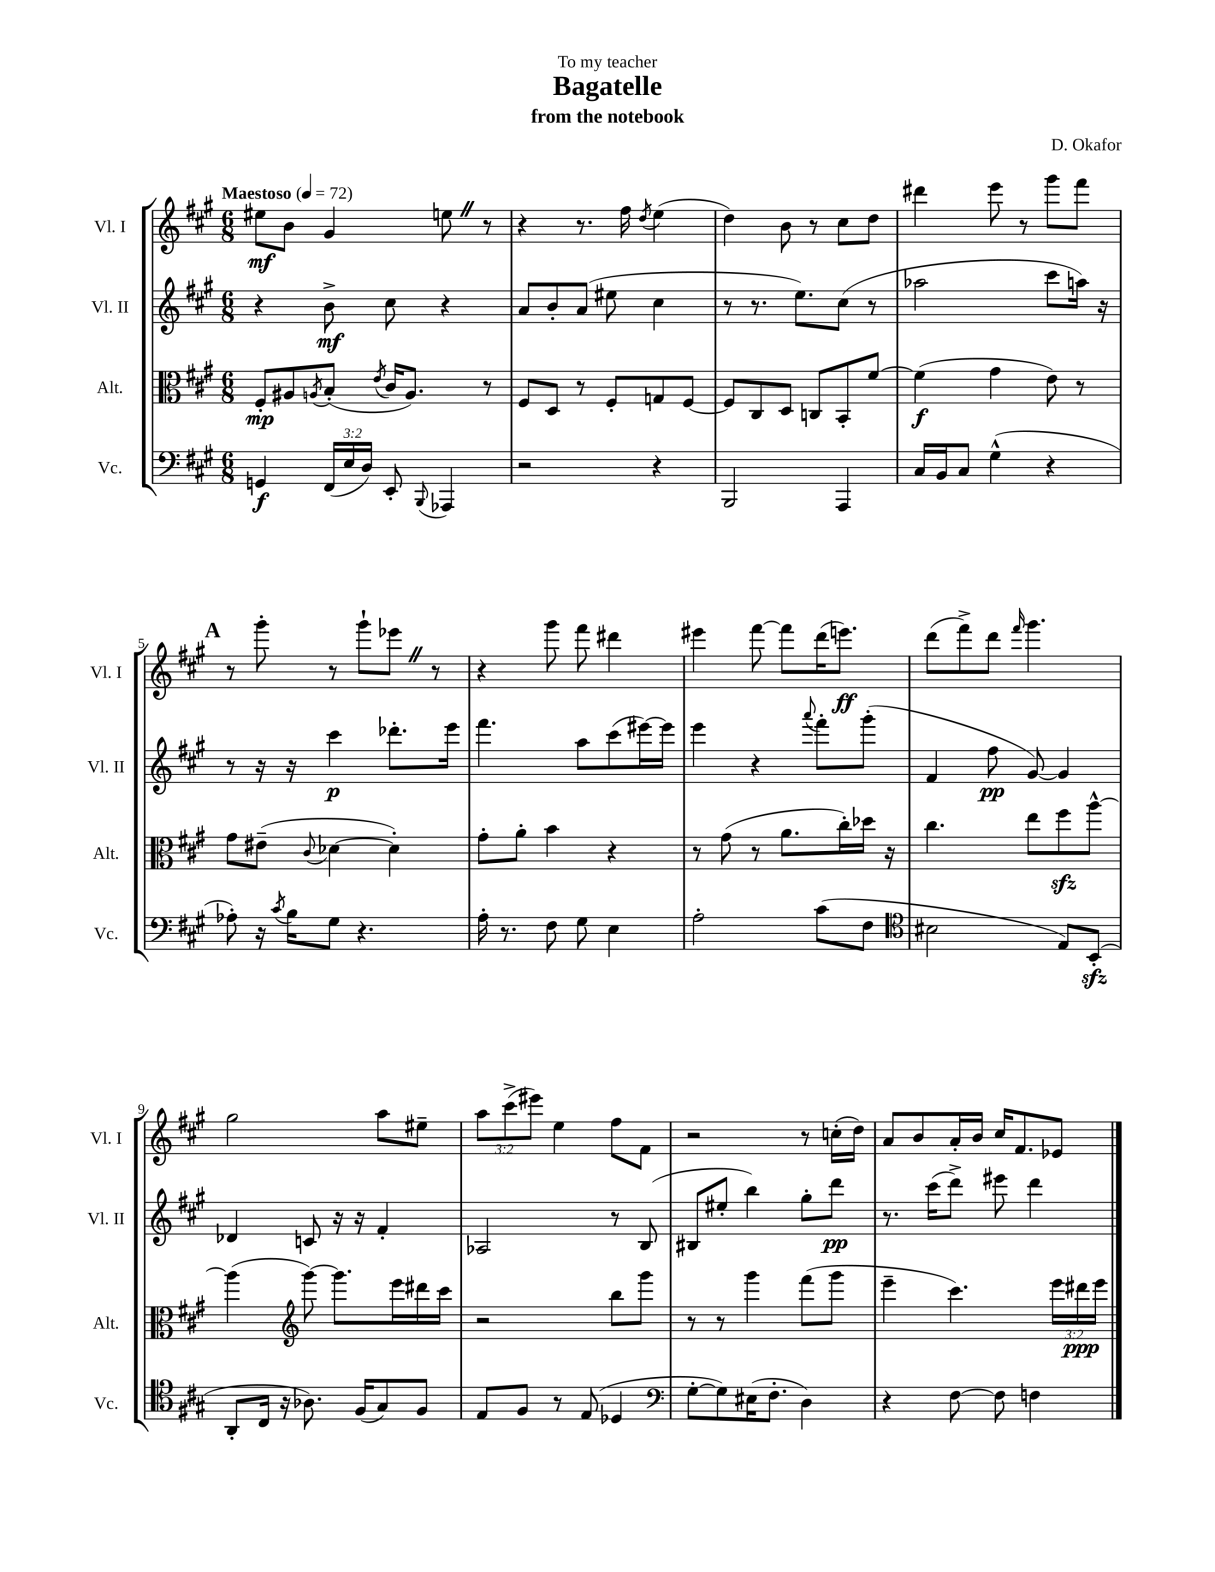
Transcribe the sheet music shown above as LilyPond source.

\header { title = "Bagatelle" composer = "D. Okafor" subtitle = "from the notebook" dedication = "To my teacher" }
<<
\new StaffGroup <<
\new Staff = "s0" \with { instrumentName = "Vl. I" shortInstrumentName = "Vl. I" } {
    \clef treble \key a \major \numericTimeSignature \time 6/8 \override Staff.TupletNumber.text = #tuplet-number::calc-fraction-text \tempo "Maestoso" 4 = 72
    eis''8\mf b'8 gis'4 e''8 \once \override BreathingSign.text = \markup { \musicglyph "scripts.caesura.straight" } \breathe r8 |
    r4 r8. fis''16 \acciaccatura { d''8 } e''4( |
    d''4) b'8 r8 cis''8 d''8 |
    dis'''4 e'''8 r8 gis'''8 fis'''8 |
    \mark \markup { \bold "A" } r8 gis'''8-. r8 gis'''8-! ees'''8 \once \override BreathingSign.text = \markup { \musicglyph "scripts.caesura.straight" } \breathe r8 |
    r4 gis'''8 fis'''8 dis'''4 |
    eis'''4 fis'''8~ fis'''8 d'''16( e'''8.\ff) |
    d'''8( fis'''8->) d'''8 \grace { fis'''16 } gis'''4. |
    gis''2 a''8 eis''8-- |
    \tuplet 3/2 { a''8 cis'''8->( eis'''8) } e''4 fis''8 fis'8 |
    r2 r8 c''16-.( d''16) |
    a'8 b'8 a'16-. b'16 cis''16 fis'8. ees'8 \bar "|." |
}
\new Staff = "s1" \with { instrumentName = "Vl. II" shortInstrumentName = "Vl. II" } {
    \clef treble \key a \major \numericTimeSignature \time 6/8
    r4 b'8->\mf cis''8 r4 |
    a'8 b'8-. a'8( eis''8 cis''4 |
    r8 r8. e''8.) cis''8( r8 |
    aes''2 cis'''8 a''16) r16 |
    \mark \markup { \bold "A" } r8 r16 r16 cis'''4\p des'''8.-. e'''16 |
    fis'''4. a''8 cis'''8( eis'''16~) eis'''16 |
    e'''4 r4 \appoggiatura { a'''8 } fis'''8-. gis'''8-.( |
    fis'4 fis''8\pp gis'8~) gis'4 |
    des'4 c'8 r16 r16 fis'4-. |
    aes2 r8 b8( |
    bis8 eis''8-. b''4) gis''8-. d'''8\pp |
    r8. cis'''16( d'''8->) eis'''8 d'''4 \bar "|." |
}
\new Staff = "s2" \with { instrumentName = "Alt." shortInstrumentName = "Alt." } {
    \clef alto \key a \major \numericTimeSignature \time 6/8 \override Staff.TupletNumber.text = #tuplet-number::calc-fraction-text
    fis8-.\mp ais8 \acciaccatura { a8 } b8-.( \acciaccatura { e'8 } cis'16 a8.) r8 |
    fis8 d8 r8 fis8-. g8 fis8~ |
    fis8 cis8 d8 c8 b,8-. fis'8~ |
    fis'4\f( gis'4 e'8) r8 |
    \mark \markup { \bold "A" } gis'8 eis'8--( \appoggiatura { cis'8 } des'4~ des'4-.) |
    gis'8-. a'8-. b'4 r4 |
    r8 gis'8( r8 a'8. cis''16-.) des''16 r16 |
    cis''4. e''8 fis''8\sfz a''8~-^ |
    a''4( \clef treble gis'''8~) gis'''8. e'''16 dis'''16 cis'''16 |
    r2 b''8 gis'''8 |
    r8 r8 gis'''4 fis'''8( gis'''8 |
    e'''4-- cis'''4.) \tuplet 3/2 { e'''16 dis'''16\ppp e'''16 } \bar "|." |
}
\new Staff = "s3" \with { instrumentName = "Vc." shortInstrumentName = "Vc." } {
    \clef bass \key a \major \numericTimeSignature \time 6/8 \override Staff.TupletNumber.text = #tuplet-number::calc-fraction-text
    g,4\f \tuplet 3/2 { fis,16( e16 d16) } e,8-. \appoggiatura { b,,8 } aes,,4 |
    r2 r4 |
    b,,2 a,,4 |
    cis16 b,16 cis8 gis4-^( r4 |
    \mark \markup { \bold "A" } aes8-.) r16 \acciaccatura { cis'8 } b16 gis8 r4. |
    a16-. r8. fis8 gis8 e4 |
    a2-. cis'8( fis8 |
    \clef tenor bis2 e8) b,8-.\sfz( |
    a,8-. cis16 r16 aes8.) fis16( gis8) fis8 |
    e8 fis8 r8 e8( des4 |
    \clef bass gis8~-. gis8) eis16( fis8.-. d4) |
    r4 fis8~ fis8 f4 \bar "|." |
}
>>
>>
